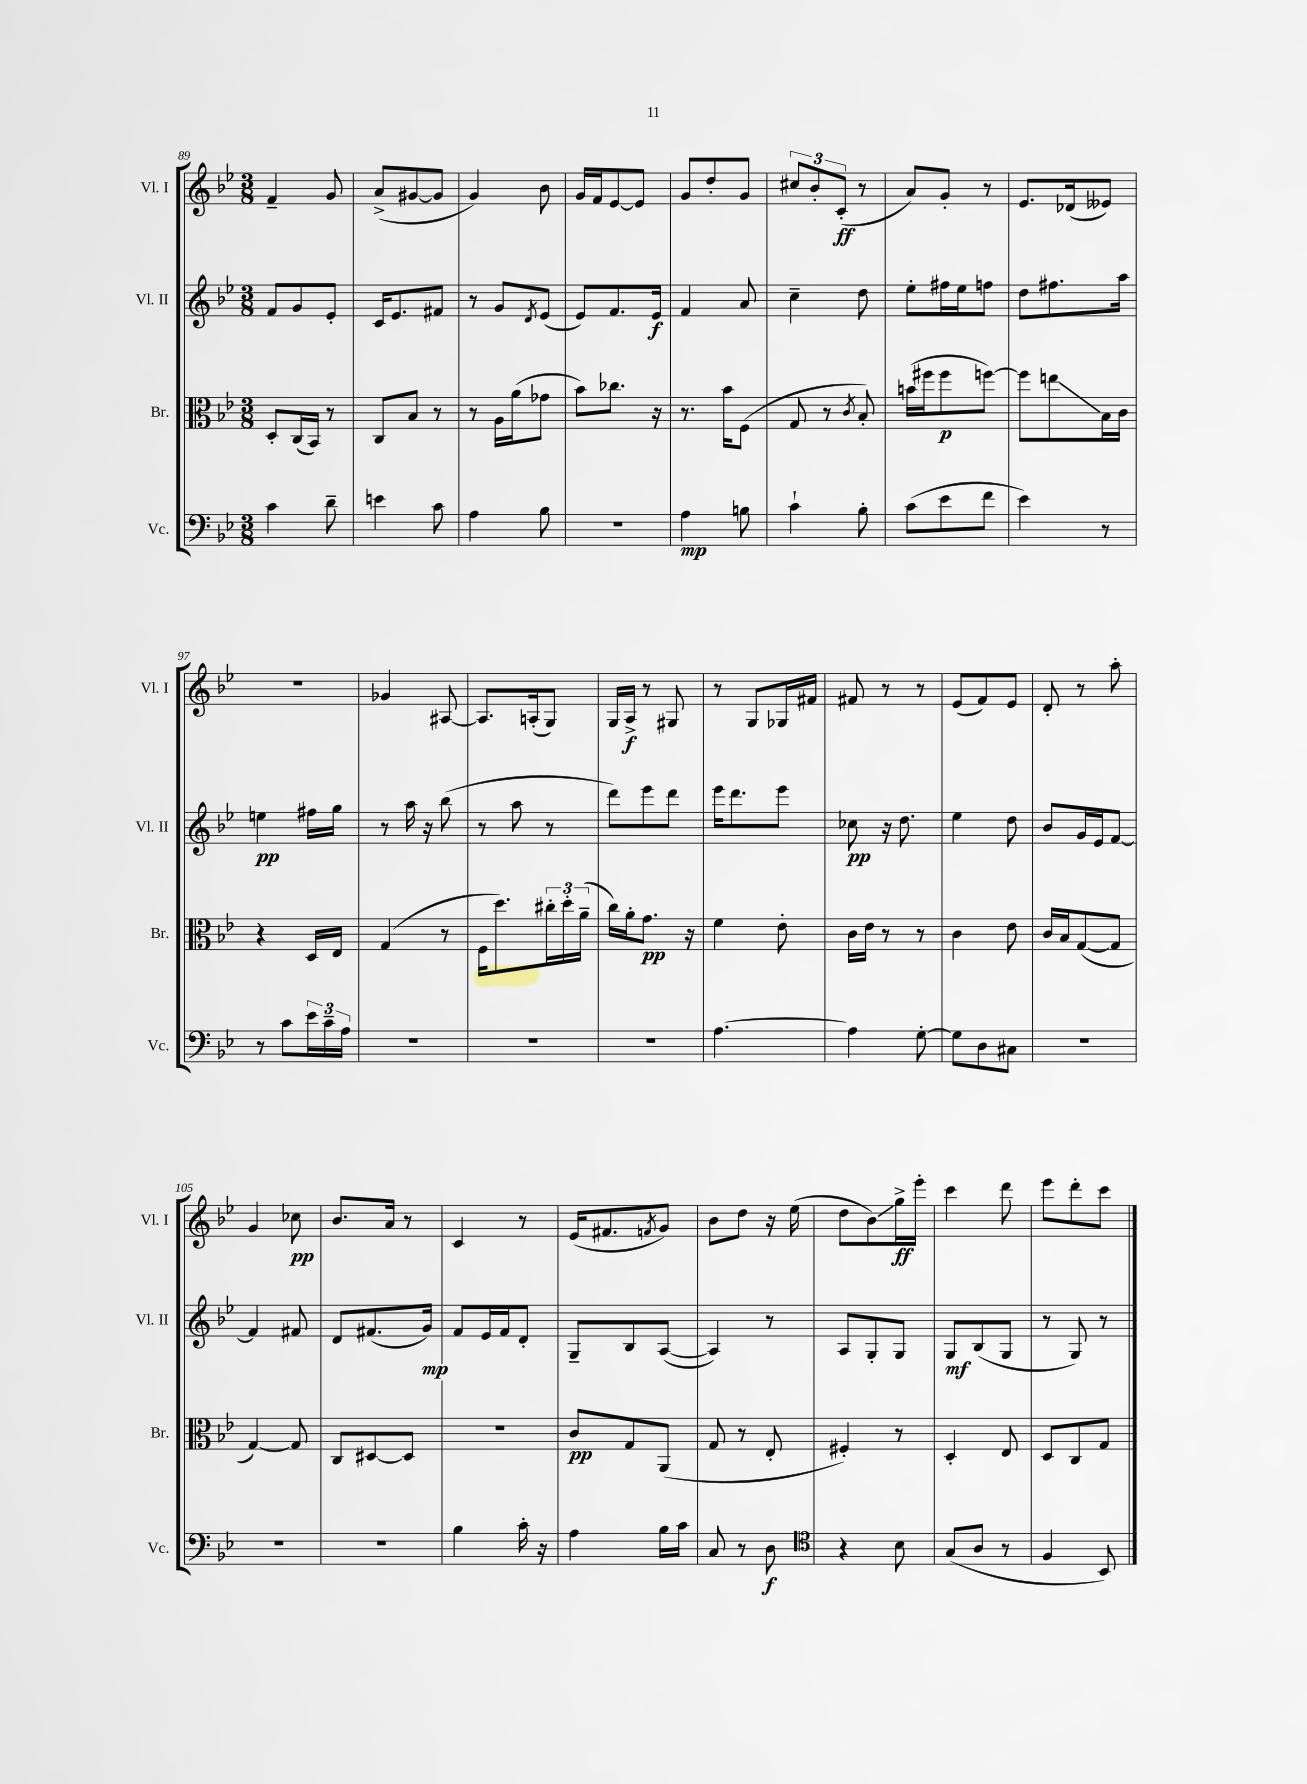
<<
\new StaffGroup <<
\new Staff = "s0" \with { instrumentName = "Vl. I" shortInstrumentName = "Vl. I" } {
    \clef treble \key bes \major \numericTimeSignature \time 3/8
    f'4-- g'8 |
    a'8->( gis'8~ gis'8 |
    g'4) bes'8 |
    g'16 f'16 ees'8~ ees'8 |
    g'8 d''8-. g'8 |
    \tuplet 3/2 { cis''8 bes'8-. c'8-.\ff( } r8 |
    a'8) g'8-. r8 |
    ees'8. des'16( eeses'8) |
    R4. |
    ges'4 ais8~ |
    ais8. a16-.( g8) |
    g16 a16->\f r8 gis8 |
    r8 g8 ges16 fis'16 |
    fis'8 r8 r8 |
    ees'8( f'8) ees'8 |
    d'8-. r8 a''8-. |
    g'4 ces''8\pp |
    bes'8. a'16 r8 |
    c'4 r8 |
    ees'16( fis'8. \acciaccatura { f'8 } g'8) |
    bes'8 d''8 r16 ees''16( |
    d''8 bes'8\glissando) g''16->\ff ees'''16-. |
    c'''4 d'''8 |
    ees'''8 d'''8-. c'''8 \bar "|." |
}
\new Staff = "s1" \with { instrumentName = "Vl. II" shortInstrumentName = "Vl. II" } {
    \clef treble \key bes \major \numericTimeSignature \time 3/8
    f'8 g'8 ees'8-. |
    c'16 ees'8. fis'8 |
    r8 g'8 \acciaccatura { d'8 } ees'8( |
    ees'8) f'8. ees'16\f |
    f'4 a'8 |
    c''4-- d''8 |
    ees''8-. fis''16 ees''16 f''8 |
    d''8 fis''8. a''16 |
    e''4\pp fis''16 g''16 |
    r8 a''16 r16 bes''8( |
    r8 a''8 r8 |
    d'''8) ees'''8 d'''8 |
    ees'''16 d'''8. ees'''8 |
    ces''8\pp r16 d''8. |
    ees''4 d''8 |
    bes'8 g'16 ees'16 f'8~ |
    f'4 fis'8 |
    d'8 fis'8.( g'16\mp) |
    f'8 ees'16 f'16 d'8-. |
    g8-- bes8 a8~( |
    a4) r8 |
    a8 g8-. g8 |
    g8\mf bes8( g8 |
    r8 g8) r8 \bar "|." |
}
\new Staff = "s2" \with { instrumentName = "Br." shortInstrumentName = "Br." } {
    \clef alto \key bes \major \numericTimeSignature \time 3/8
    d8-. c16( bes,16) r8 |
    c8 bes8 r8 |
    r8 a16 a'16( ges'8 |
    bes'8) ces''8. r16 |
    r8. bes'16 f8( |
    g8 r8 \acciaccatura { c'8 } bes8-.) |
    b'16( fis''16 fis''8\p f''8~) |
    f''8 e''8\glissando bes16 c'16 |
    r4 d16 ees16 |
    g4( r8 |
    f16 d''8.) \tuplet 3/2 { cis''16-. d''16-. a'16--( } |
    c''16) a'16-. g'8.\pp r16 |
    f'4 ees'8-. |
    c'16 ees'16 r8 r8 |
    c'4 ees'8 |
    c'16 bes16 g8~( g8 |
    g4~) g8 |
    c8 dis8~ dis8 |
    R4. |
    c'8\pp g8 a,8( |
    g8 r8 ees8-. |
    fis4-.) r8 |
    d4-. ees8 |
    d8 c8 g8 \bar "|." |
}
\new Staff = "s3" \with { instrumentName = "Vc." shortInstrumentName = "Vc." } {
    \clef bass \key bes \major \numericTimeSignature \time 3/8
    c'4 d'8-- |
    e'4 c'8 |
    a4 bes8 |
    R4. |
    a4\mp b8 |
    c'4-! bes8-. |
    c'8( ees'8 f'8 |
    ees'4) r8 |
    r8 c'8 \tuplet 3/2 { ees'16 c'16-- a16 } |
    R4. |
    R4. |
    R4. |
    a4.~ |
    a4 g8~-. |
    g8 d8 cis8 |
    R4. |
    R4. |
    R4. |
    bes4 c'16-. r16 |
    a4 bes16 c'16 |
    c8 r8 d8\f |
    \clef tenor r4 bes8 |
    g8( a8 r8 |
    f4 bes,8) \bar "|." |
}
>>
>>
\layout { \context { \Score currentBarNumber = #89 } }
